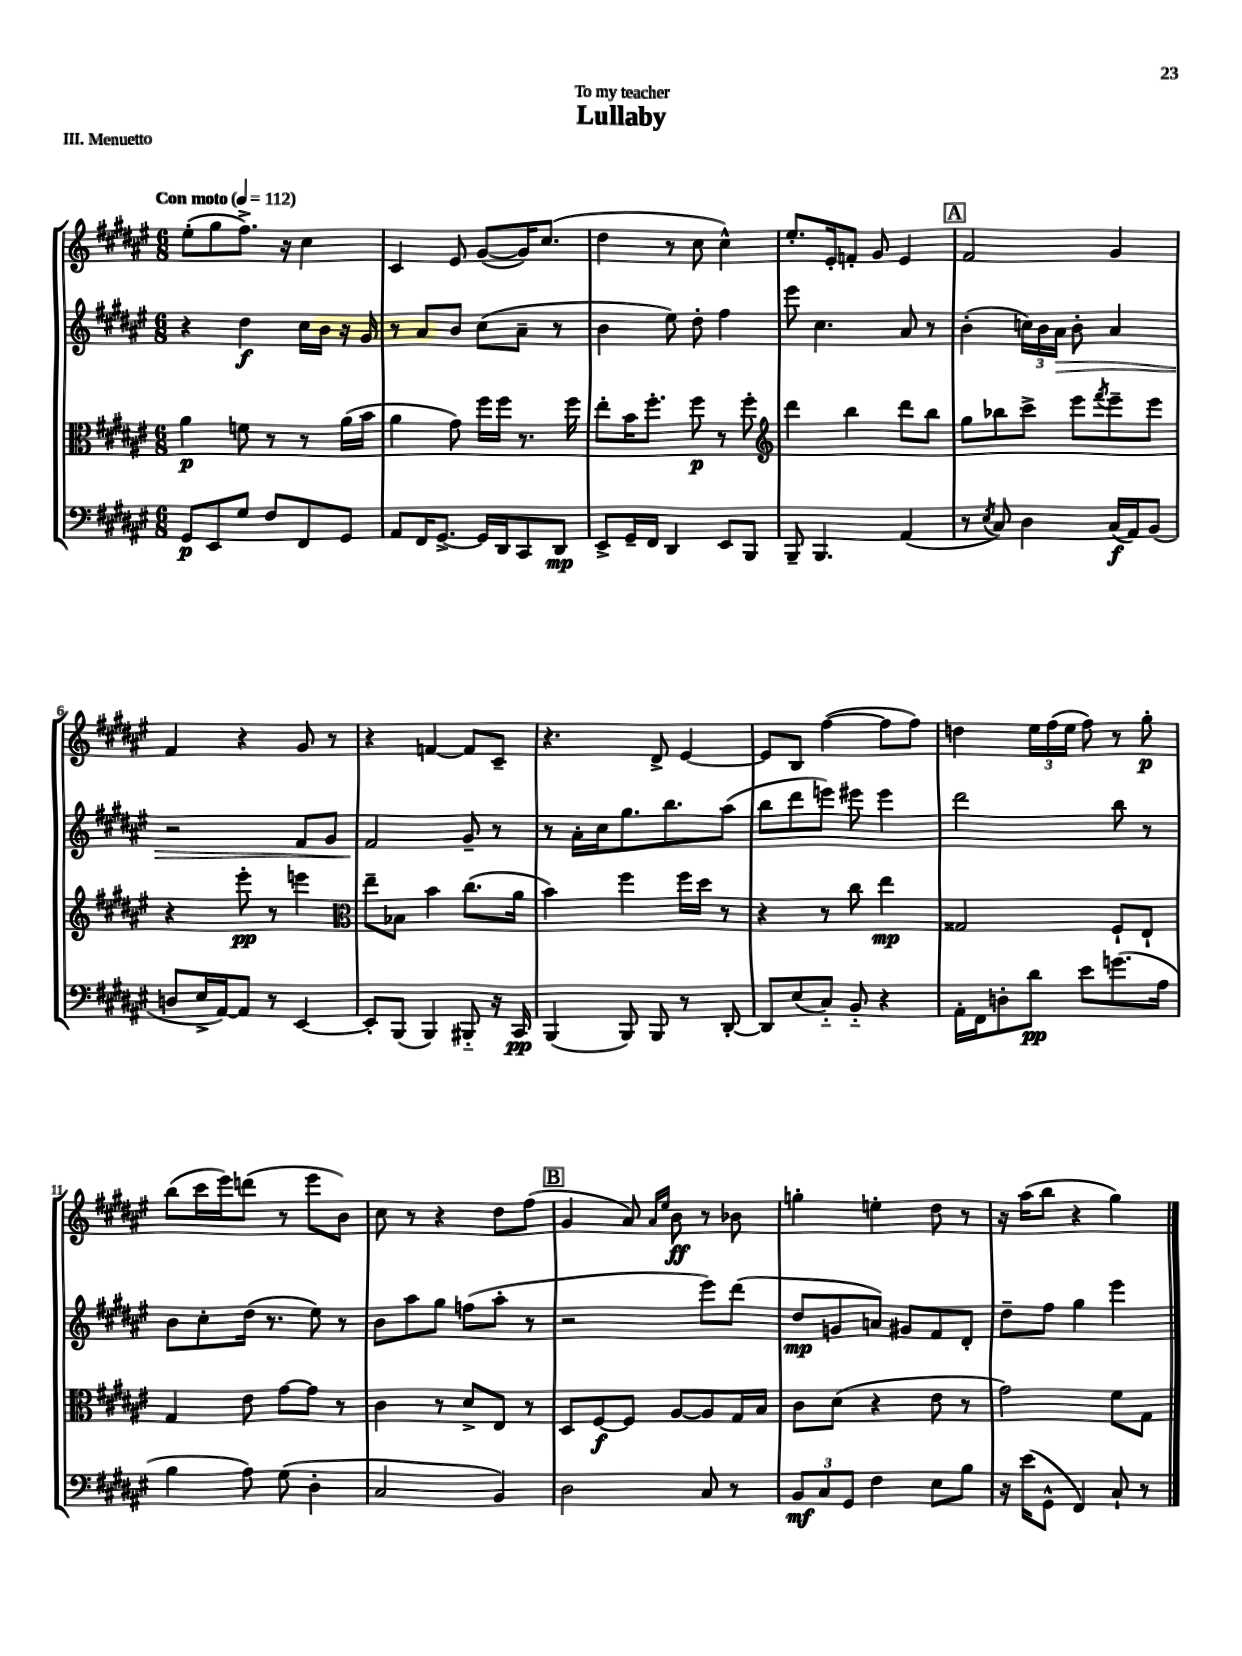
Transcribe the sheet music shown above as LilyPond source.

\header { title = "Lullaby" dedication = "To my teacher" piece = "III. Menuetto" }
<<
\new StaffGroup <<
\new Staff = "s0" {
    \clef treble \key fis \major \numericTimeSignature \time 6/8 \tempo "Con moto" 4 = 112
    eis''8-.( gis''8 fis''8.->) r16 cis''4 |
    cis'4 eis'8 gis'8~( gis'16) cis''8.( |
    dis''4 r8 cis''8 cis''4-^) |
    eis''8.-. eis'16-. f'8-. gis'8 eis'4 |
    \mark \markup { \box "A" } fis'2 gis'4 |
    fis'4 r4 gis'8 r8 |
    r4 f'4~ f'8 cis'8-- |
    r4. dis'8-> eis'4~ |
    eis'8 b8 fis''4~( fis''8 fis''8) |
    d''4 \tuplet 3/2 { eis''16 fis''16( eis''16 } fis''8) r8 gis''8-.\p |
    b''8( cis'''16 eis'''16) d'''8( r8 eis'''8 b'8) |
    cis''8 r8 r4 dis''8 fis''8( |
    \mark \markup { \box "B" } gis'4 ais'8) \grace { ais'16 eis''16 } b'8\ff r8 bes'8 |
    g''4-. e''4-. dis''8 r8 |
    r16 ais''16( b''8 r4 gis''4) \bar "|." |
}
\new Staff = "s1" {
    \clef treble \key fis \major \numericTimeSignature \time 6/8
    r4 dis''4\f cis''16 b'16 r16 gis'16 |
    r8 ais'8 b'8 cis''8( ais'8-- r8 |
    b'4 eis''8) dis''8-. fis''4 |
    eis'''8 cis''4. ais'8 r8 |
    \mark \markup { \box "A" } b'4-.( \tuplet 3/2 { c''16) b'16 ais'16\> } b'8-. ais'4 |
    r2 fis'8 gis'8 |
    fis'2\! gis'8-- r8 |
    r8 ais'16-. cis''16 gis''8. b''8. ais''8( |
    b''8 dis'''8 e'''8) eis'''8 eis'''4 |
    dis'''2 b''8 r8 |
    b'8 cis''8-. dis''16( r8. eis''8) r8 |
    b'8 ais''8 gis''8 f''8( ais''8-. r8 |
    \mark \markup { \box "B" } r2 eis'''8) dis'''8( |
    dis''8\mp g'8 a'8) gis'8 fis'8 dis'8-. |
    dis''8-- fis''8 gis''4 eis'''4 \bar "|." |
}
\new Staff = "s2" {
    \clef alto \key fis \major \numericTimeSignature \time 6/8
    ais'4\p f'8 r8 r8 ais'16( b'16 |
    ais'4 gis'8) fis''16 fis''16 r8. fis''16 |
    eis''8-. b'16 fis''8.-. fis''8\p r8 fis''8-. |
    \clef treble dis'''4 b''4 dis'''8 b''8 |
    \mark \markup { \box "A" } gis''8 bes''8 cis'''8-> eis'''8 \acciaccatura { fis'''8 } eis'''8-- eis'''8 |
    r4 eis'''8-.\pp r8 e'''4 |
    \clef alto eis''8-- bes8 b'4 cis''8.( ais'16 |
    b'4) fis''4 fis''16 dis''16 r8 |
    r4 r8 cis''8 eis''4\mp |
    gisis2 fis8-! eis8-! |
    gis4 eis'8 gis'8~ gis'8 r8 |
    cis'4 r8 dis'8-> eis8 r8 |
    \mark \markup { \box "B" } dis8 fis8~\f fis8 ais8~ ais8 gis16 b16 |
    cis'8 dis'8( r4 eis'8 r8 |
    gis'2) fis'8 gis8 \bar "|." |
}
\new Staff = "s3" {
    \clef bass \key fis \major \numericTimeSignature \time 6/8
    gis,8\p eis,8 gis8 fis8 fis,8 gis,8 |
    ais,8 fis,16 gis,8.~-> gis,16 dis,16 cis,8 dis,8\mp |
    eis,8-> gis,16-- fis,16 dis,4 eis,8 b,,8 |
    b,,8-- b,,4. ais,4( |
    \mark \markup { \box "A" } r8 \acciaccatura { eis8 } cis8) dis4 cis16\f( ais,16) b,8( |
    d8 eis16-> ais,16~) ais,8 r8 eis,4~ |
    eis,8-. b,,8( b,,4) bis,,8-_ r16 cis,16\pp |
    b,,4( b,,8) b,,8 r8 dis,8~-. |
    dis,8 eis8( cis8-_) b,8-_ r4 |
    ais,16-. fis,16 d8-. dis'8\pp eis'8 g'8.( ais16 |
    b4 ais8) gis8( dis4-. |
    cis2 b,4) |
    \mark \markup { \box "B" } dis2 cis8 r8 |
    \tuplet 3/2 { b,8\mf cis8 gis,8 } fis4 eis8 b8 |
    r16 eis'16( gis,8-^ fis,4) cis8-! r8 \bar "|." |
}
>>
>>
